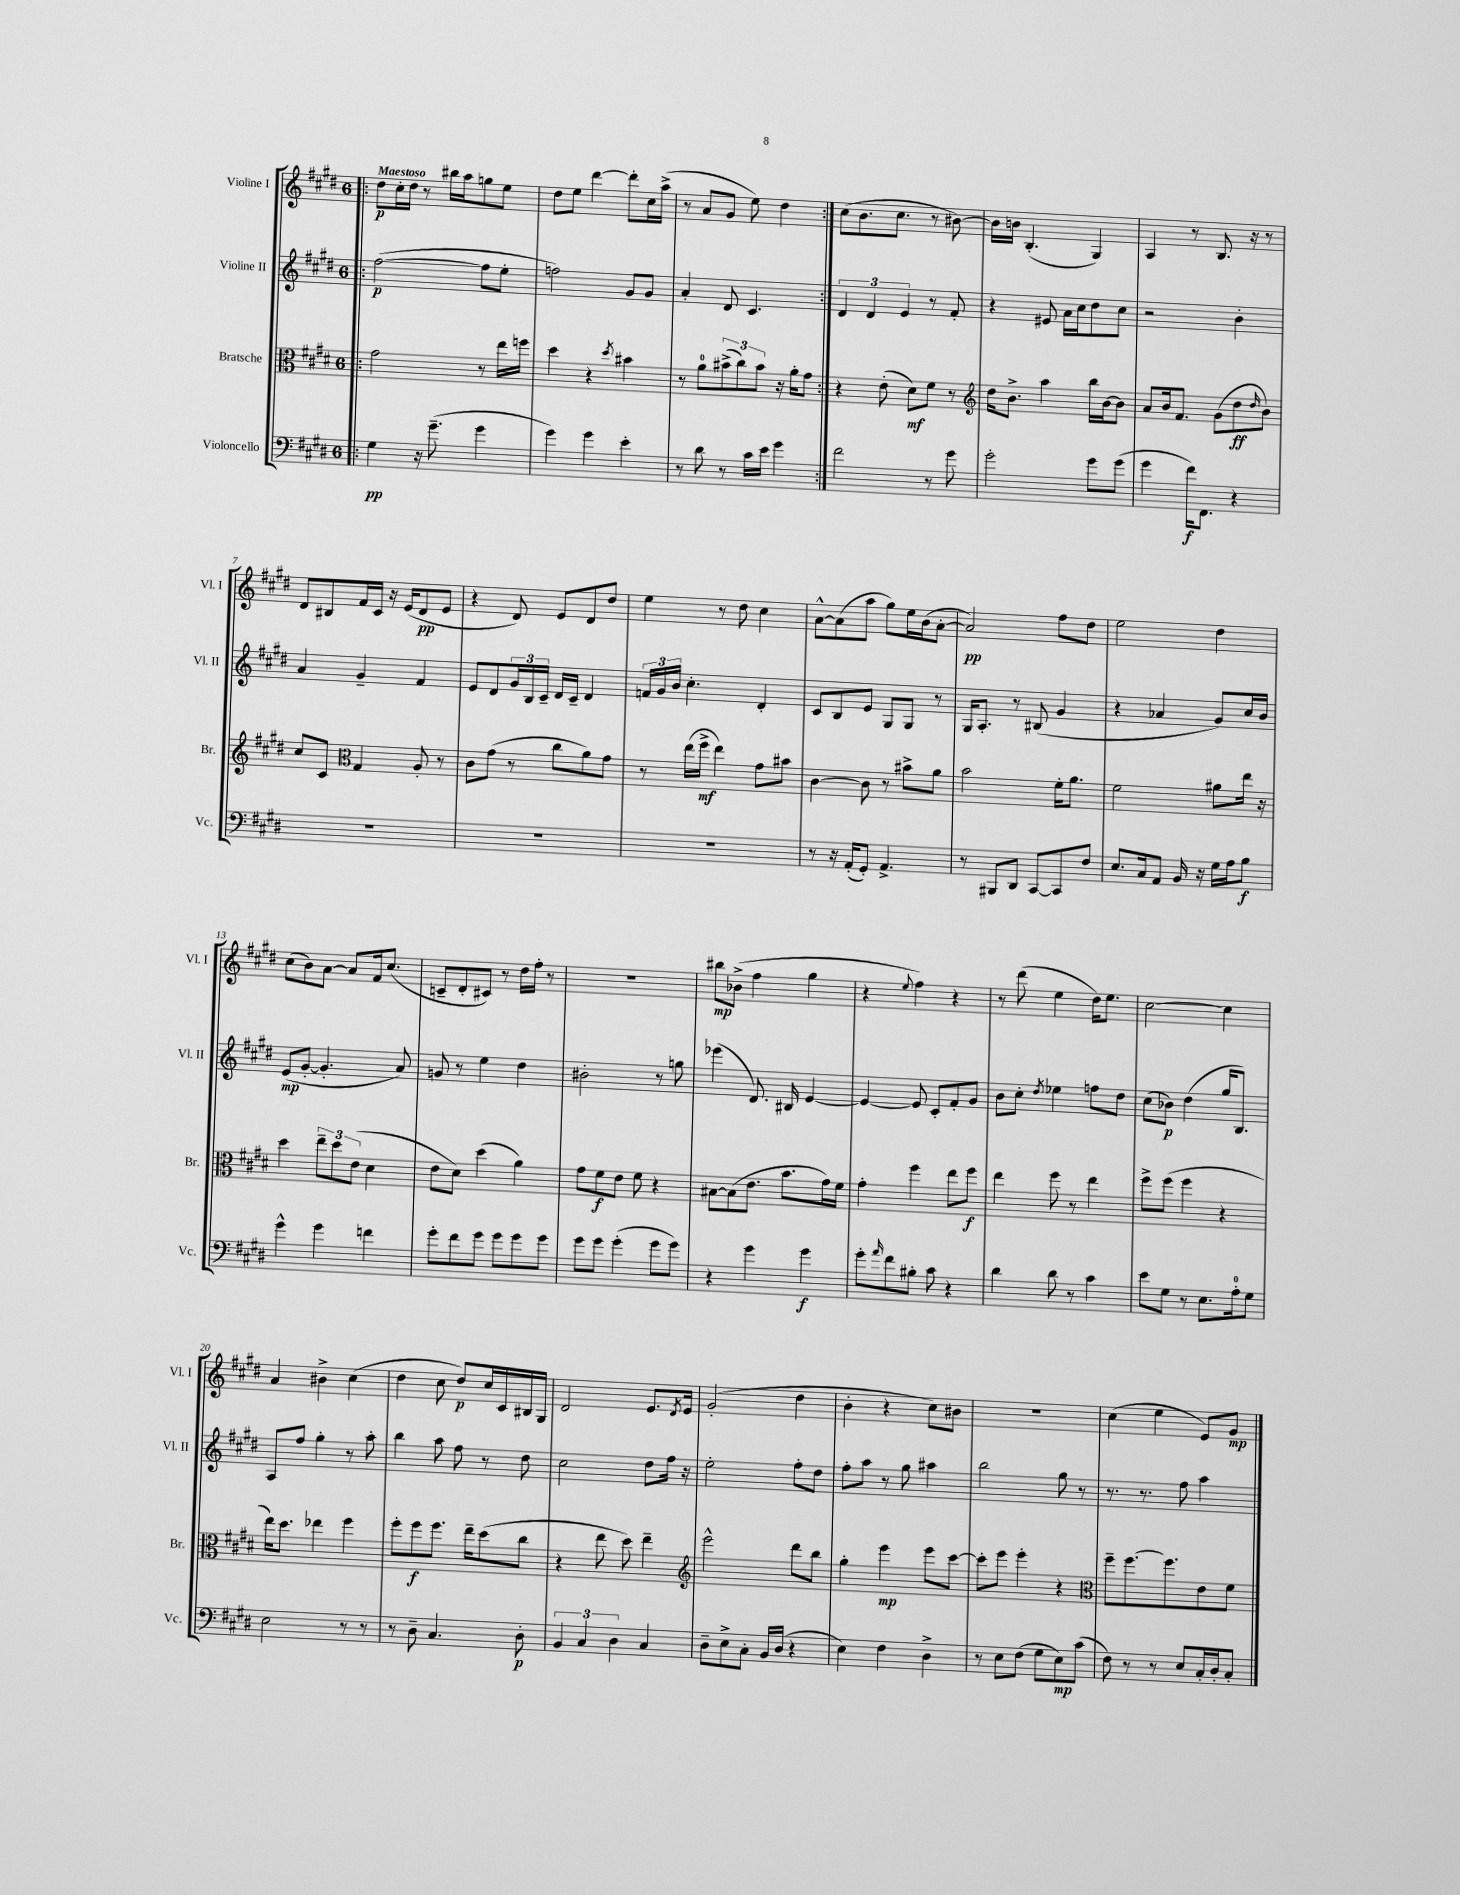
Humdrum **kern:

**kern	**kern	**kern	**kern
*staff4	*staff3	*staff2	*staff1
*clefF4	*clefC3	*clefG2	*clefG2
*k[f#c#g#d#]	*k[f#c#g#d#]	*k[f#c#g#d#]	*k[f#c#g#d#]
*M6/8	*M6/8	*M6/8	*M6/8
=!|:	=!|:	=!|:	=!|:
4G#	2g#	([2ff#	8dd#
.	.	.	16cc#'
.	.	.	16dd#
16r	.	.	8r
(8.g#~	.	.	.
.	.	.	16bb#
.	.	.	16aa
4g#	8r	8ff#]	8gg
.	16ee	8ee'	8ee
.	16ff	.	.
=	=	=	=
4g#)	4dd#	2ff)	8dd#
.	.	.	8ee
4g#	4r	.	[4ddd#
.	8qdd#	.	.
4e'	4b#	8g#	8ddd#']
.	.	8g#	16cc#
.	.	.	(16aa^
=	=	=	=
8r	8r	4a'	8r
8d#	8a	.	8a
8r	(12b#^	8d#	8g#
.	12cc#)	.	.
16c#	.	4.c#	8ee)
.	12b#	.	.
16e	.	.	.
4g#	16r	.	4dd#
.	16a'	.	.
.	8g#	.	.
=:|!	=:|!	=:|!	=:|!
2f#	4r	6d#	(8cc#
.	.	.	8.b
.	.	6d#	.
.	(8e'	.	.
.	.	.	8.cc#
.	.	6e	.
.	8d#)	.	.
8r	8f#	8r	8r
8g#	8r	8f#'	[8b#)
=	=	=	=
*	*clefG2	*	*
2g#'	16dd#	4r	16b#]
.	8.b^	.	16b
.	.	.	(4.B'
.	4aa	8e#	.
.	.	16a	.
.	.	16cc#	.
8g#	16bb	8dd#	4G#)
.	[16b	.	.
(8g#	8b]	8cc#	.
=	=	=	=
4g#	8a	2r	4A
.	16b	.	.
.	8.f#	.	.
16f#)	.	.	8r
8.FF#	.	.	.
.	(8g#	.	8.B
4r	8dd#	4b'	.
.	.	.	16r
.	16qqdd#	.	.
.	8b)	.	8r
=	=	=	=
2.r	8cc#	4a	8d#
.	8c#	.	8B#
*	*clefC3	*	*
.	4G#	4g#~	16f#
.	.	.	16c#
.	.	.	16r
.	.	.	(16e
.	8A'	4f#	8d#
.	8r	.	8e
=	=	=	=
2.r	8c#	8e	4r
.	(8g#	8d#	.
.	8r	24g#	8d#)
.	.	24B	.
.	.	24c#~	.
.	8cc#	16d#	8e
.	.	16c#~	.
.	8a)	4d#	8d#
.	8g#	.	8dd#
=	=	=	=
2.r	8r	24f	4ee
.	.	24g#	.
.	.	24b	.
.	(16ee	4.cc#'	.
.	16ff#^	.	.
.	4ee)	.	8r
.	.	.	8dd#
.	8g#	4d#'	4cc#
.	8b#	.	.
=	=	=	=
8r	[4c#	8c#	[8a^^
16r	.	8B	(8a]
(16AA'	.	.	.
8GG#')	8c#]	8e	8aa
4.AA^	8r	8G#	8gg#)
.	8b#^	8G#	16ee
.	.	.	(16b
.	8a	8r	[8a'
=	=	=	=
8r	2b	16G#	2a])
.	.	8.A'	.
8BBB#	.	.	.
8DD#	.	8r	.
[8CC#	.	(8B#	.
8CC#]	16f#'	4g#	8ff#
.	8.a	.	.
8F#	.	.	8dd#
=	=	=	=
8.E	2f#	4r	2ee
16C#	.	.	.
8AA	.	4a-	.
16BB	.	.	.
16r	.	.	.
16G#	8a#	8g#)	4dd#
16A	.	.	.
8B	16ee	16cc#	.
.	16r	16b	.
=	=	=	=
4g#^^	4dd#	(8e	(8cc#
.	.	[8g#'	8b)
4g#	12ee~	4.g#']	[8a
.	12dd#	.	.
.	.	.	8a]
.	(12e	.	.
4f	4d#	.	16f#
.	.	.	(8.cc#
.	.	8a)	.
=	=	=	=
8g#'	8e	8g	8c~
8f#	8d#)	8r	8d#'
8g#	(4dd#	4ee	8c#)
8g#	.	.	8r
8g#	4a)	4dd#	16dd#
.	.	.	16ff#'
8g#	.	.	8r
=	=	=	=
8g#	8g#	2b#'	2.r
8g#	8f#	.	.
(4g#'	8e	.	.
.	8f#	.	.
8g#	4r	8r	.
8g#)	.	8gg	.
=	=	=	=
4r	[8B#	(4eee-	8bb#
.	(8B#]	.	(8b-^
4g#	8.e	8.d#)	4ff#
.	8.b	16B#	.
4g#	.	[4e	4gg#
.	16g#)	.	.
.	16f#	.	.
=	=	=	=
8g#'	4g#'	4e_	4r
16qqa	.	.	.
8f#	.	.	.
.	.	.	8qqee
8B#'	4ff#	8e]	4ff#)
8c#	.	8c#'	.
4r	8ee	8f#'	4r
.	8ff#	8g#	.
=	=	=	=
4d#	4ee	8b	8r
.	.	8cc#'	(8ddd#
.	.	8qdd#	.
8d#	8ff#	4ee-	4ee
8r	8r	.	.
4c#	4ee	8ff	16dd#)
.	.	.	8.ee
.	.	8dd#	.
=	=	=	=
8e	8ff#^	(8cc#	[2cc#
8G#	(8ff#	8b-)	.
8r	4ff#	(4dd#	.
8.E	.	.	.
.	4r	16gg#	4cc#]
16A'	.	8.B)	.
8G#	.	.	.
=	=	=	=
2E	16ee)	8A	4a
.	8.dd#	.	.
.	.	8ff#	.
.	4ee-	4gg#'	4b#^
8r	4ff#	8r	(4cc#
8r	.	8aa'	.
=	=	=	=
8r	8ff#'	4bb	4dd#
8D#~	8ff#	.	.
4.C#	8.ff#	8aa	8cc#
.	.	8ff#	8dd#)
.	16ee~	.	.
.	(8dd#	8r	16cc#
.	.	.	16c#
8D#'	8cc#	8dd#	16B#
.	.	.	16G#
=	=	=	=
6BB	4r	2cc#	2d#
6C#	.	.	.
.	8ee	.	.
6D#	.	.	.
.	8dd#)	.	.
4C#	4ee~	8dd#	8.e
.	.	16ff#	.
.	.	.	8qd#
.	.	16r	16e
=	=	=	=
*	*clefG2	*	*
8D#~	2eee^^	2ee'	(2g#'
8E^	.	.	.
8C#'	.	.	.
16BB	.	.	.
(16D#	.	.	.
4r	8ddd#	8ff#'	4dd#
.	8bb	8dd#	.
=	=	=	=
4E)	4gg#'	8ff#'	4b'
.	.	8aa	.
4F#	4eee	8r	4r
.	.	8gg#	.
4D#^	8eee	4aa#	8cc#)
.	[8ccc#	.	8b#
=	=	=	=
8r	8ccc#']	2bb	2.r
8E	8eee	.	.
(8F#	4eee'	.	.
8G#	.	.	.
8E)	4r	8gg#	.
(8c#	.	8r	.
=	=	=	=
*	*clefC3	*	*
8F#)	8ff#~	8.r	(4cc#
8r	[8.ff#	.	.
.	.	8.r	.
8r	.	.	4ee
.	8.ff#]	.	.
8E	.	8ff#	.
16C#'	8e	4aa	8e)
16D#'	.	.	.
8C#'	8f#	.	8g#
==	==	==	==
*-	*-	*-	*-
